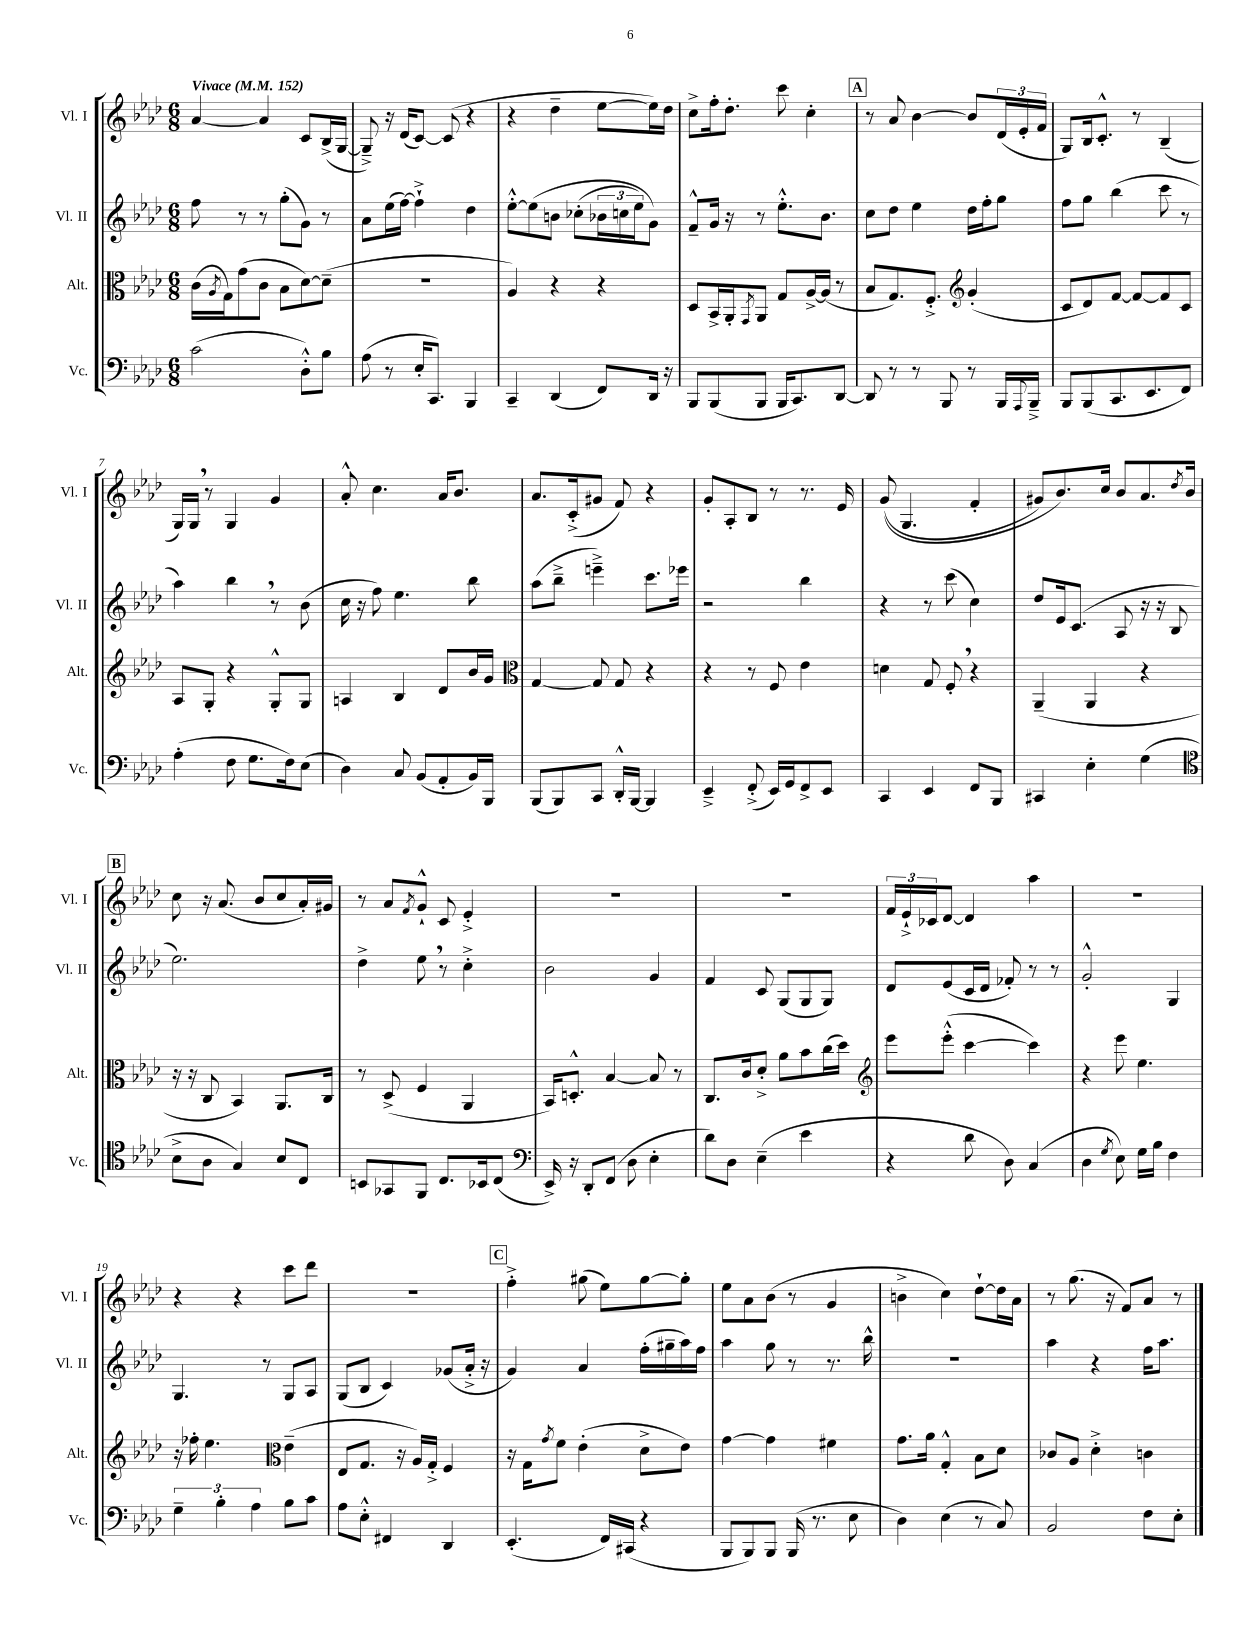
<<
\new StaffGroup <<
\new Staff = "s0" \with { instrumentName = "Vl. I" shortInstrumentName = "Vl. I" } {
    \clef treble \key aes \major \numericTimeSignature \time 6/8 \tempo "Vivace" 4 = 152
    aes'4~ aes'4 c'8 bes16->( g16~ |
    g8--->) r16 des'16( c'8~) c'8( r4 |
    r4 des''4-- ees''8~ ees''16) des''16 |
    c''8-> f''16-. des''8.-. c'''8 c''4-. |
    \mark \markup { \box "A" } r8 aes'8 bes'4~ bes'8 \tuplet 3/2 { des'16( ees'16-. f'16 } |
    g8) bes16 c'8.-.-^ r8 bes4--( |
    g16) g16 \breathe r8 g4 g'4 |
    aes'8-.-^ c''4. aes'16 bes'8. |
    aes'8. c'16-.->( gis'8 f'8) r4 |
    g'8-. aes8-. bes8 r8 r8. ees'16 |
    g'8(\( g4. f'4-. |
    gis'8) bes'8.\) c''16 bes'8 aes'8. \acciaccatura { des''8 } bes'16 |
    \mark \markup { \box "B" } c''8 r16 aes'8.( bes'8 c''8 aes'16-.) gis'16 |
    r8 aes'8 \acciaccatura { f'8 } g'8-!-^ c'8 ees'4-.-> |
    R2. |
    R2. |
    \tuplet 3/2 { f'16 ees'16-!-> ces'16 } des'8~ des'4 aes''4 |
    r2. |
    r4 r4 c'''8 des'''8 |
    R2. |
    \mark \markup { \box "C" } f''4-.-> gis''8( ees''8) gis''8~ gis''8-. |
    ees''8 aes'8 bes'8( r8 g'4 |
    b'4-> c''4) des''8~-! des''16 aes'16 |
    r8 g''8.( r16 f'8) aes'8 r8 \bar "|." |
}
\new Staff = "s1" \with { instrumentName = "Vl. II" shortInstrumentName = "Vl. II" } {
    \clef treble \key aes \major \numericTimeSignature \time 6/8
    f''8 r8 r8 g''8-.( g'8) r8 |
    aes'8 ees''16( f''16~) f''4-!-> des''4 |
    ees''8~-.-^ ees''8\( b'8 ces''8-.( \tuplet 3/2 { bes'16 c''16 ees''16) } g'8\) |
    f'8---^ g'16 r16 r8 ees''8.-.-^ bes'8. |
    \mark \markup { \box "A" } c''8 des''8 ees''4 des''16 f''16-. g''8 |
    f''8 g''8 bes''4( c'''8 r8 |
    aes''4) bes''4 \breathe r8 bes'8( |
    c''16 r16 f''8) ees''4. bes''8 |
    aes''8( bes''8---> e'''4--->) c'''8. ees'''16 |
    r2 bes''4 |
    r4 r8 c'''8( c''4) |
    des''8 ees'16 c'8.( aes8 r16 r16 bes8 |
    \mark \markup { \box "B" } ees''2.) |
    des''4-> ees''8 \breathe r8 c''4-.-> |
    bes'2 g'4 |
    f'4 c'8 g8( g8 g8) |
    des'8 ees'8( c'16 des'16 fes'8-.) r8 r8 |
    g'2-.-^ g4 |
    g4. r8 g8 aes8 |
    g8( bes8 c'4) ges'8( aes'16-.-> r16 |
    \mark \markup { \box "C" } g'4) aes'4 f''16-.( gis''16-- aes''16) f''16 |
    aes''4 g''8 r8 r8. bes''16-^ |
    R2. |
    aes''4 r4 f''16 aes''8. \bar "|." |
}
\new Staff = "s2" \with { instrumentName = "Alt." shortInstrumentName = "Alt." } {
    \clef alto \key aes \major \numericTimeSignature \time 6/8
    c'16( \acciaccatura { aes8 } g16) g'8( c'8 bes8 des'8~) des'8--( |
    R2. |
    aes4) r4 r4 |
    des8 bes,16-> aes,16-. \acciaccatura { g,8 } aes,8 g8 aes16~-> aes16( r8 |
    \mark \markup { \box "A" } bes8 g8.) f8.-.-> \clef treble g'4-.( |
    c'8 des'8) f'8~ f'8~ f'8 c'8 |
    aes8 g8-. r4 g8-.-^ g8 |
    a4 bes4 des'8 bes'16 g'16 |
    \clef alto g4~ g8 g8 r4 |
    r4 r8 f8 ees'4 |
    d'4 g8 f8-. \breathe r4 |
    aes,4--( aes,4 r4 |
    \mark \markup { \box "B" } r16 r16 c8 bes,4) aes,8. c16 |
    r8 des8->( f4 aes,4 |
    bes,16) d8.-.-^ bes4~ bes8 r8 |
    c8. c'16 des'8-.-> aes'8 bes'8 c''16( des''16) |
    \clef treble ees'''8 ees'''8-.-^( c'''4~ c'''4) |
    r4 ees'''8 ees''4. |
    r16 fes''16-. ees''4. \clef alto ees'4--( |
    ees8 g8. r16 aes16) g16-.-> f4 |
    \mark \markup { \box "C" } r16 g16 \acciaccatura { g'8 } f'8 ees'4-.( des'8-> ees'8) |
    g'4~ g'4 fis'4 |
    g'8. aes'16 g4-.-^ bes8 des'8 |
    ces'8 aes8 des'4-.-> c'4 \bar "|." |
}
\new Staff = "s3" \with { instrumentName = "Vc." shortInstrumentName = "Vc." } {
    \clef bass \key aes \major \numericTimeSignature \time 6/8
    c'2( des8-.-^) bes8 |
    aes8( r8 ees16-. c,8.) bes,,4 |
    c,4-- des,4( f,8) des,16 r16 |
    bes,,8 bes,,8( bes,,8 bes,,16 c,8.) des,8~ |
    \mark \markup { \box "A" } des,8 r8 r8 bes,,8 r8 bes,,16 \appoggiatura { aes,,8 } bes,,16---> |
    bes,,8 bes,,8( c,8. ees,8. f,8) |
    aes4-.( f8 g8. f16) ees8( |
    des4) c8 bes,8( aes,8-. bes,16) bes,,16 |
    bes,,8( bes,,8) c,8 des,16-.-^ bes,,16~ bes,,4 |
    ees,4---> f,8-.->( ees,16) g,16 f,8-> ees,8 |
    c,4 ees,4 f,8 bes,,8 |
    cis,4 ees4-. g4( |
    \mark \markup { \box "B" } \clef tenor bes8-> aes8 g4) bes8 c8 |
    b,8 ges,8 f,8 c8. bes,16 c8( |
    \clef bass ees,16->) r16 des,8-. f,8( des8 ees4-. |
    des'8) des8 ees4--( ees'4 |
    r4 des'8 des8) c4( |
    des4 \acciaccatura { g8 } ees8) g16 bes16 f4 |
    \tuplet 3/2 { g4-- bes4-. aes4 } bes8 c'8 |
    aes8 ees8-.-^ fis,4 des,4 |
    \mark \markup { \box "C" } ees,4.-.( f,16) cis,16( r4 |
    bes,,8 bes,,8) bes,,8 bes,,16( r8. ees8 |
    des4) ees4( r8 c8) |
    bes,2 f8 ees8-. \bar "|." |
}
>>
>>
